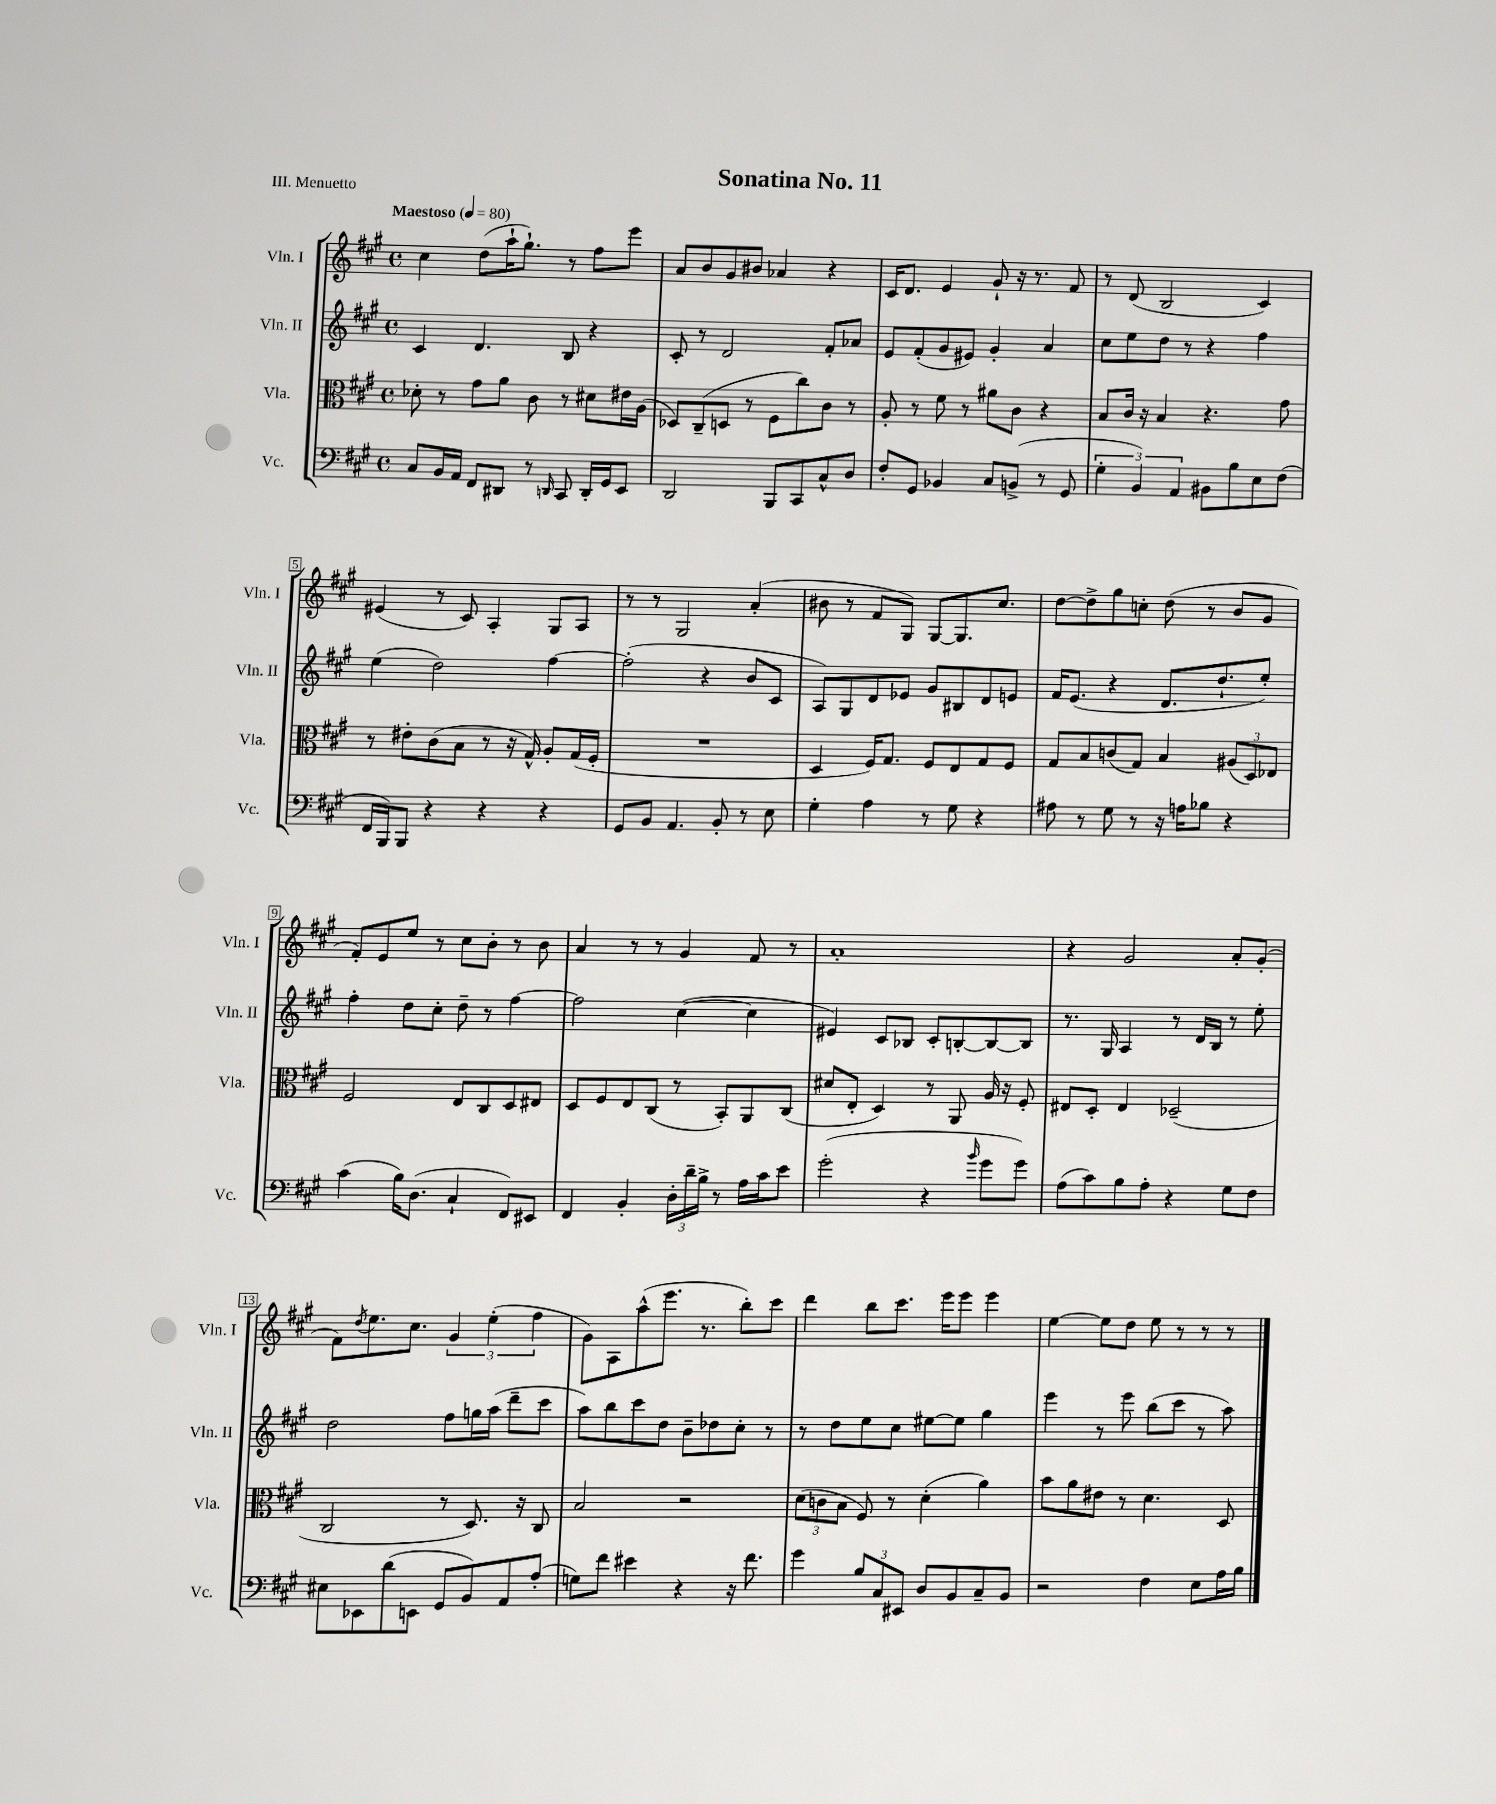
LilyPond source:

\header { title = "Sonatina No. 11" piece = "III. Menuetto" }
<<
\new StaffGroup <<
\new Staff = "s0" \with { instrumentName = "Vln. I" shortInstrumentName = "Vln. I" } {
    \clef treble \key a \major \defaultTimeSignature \time 4/4 \tempo "Maestoso" 4 = 80
    cis''4 d''8( a''16-! gis''8.-!) r8 fis''8 e'''8 |
    a'8 b'8 gis'8 bis'8 aes'4 r4 |
    cis'16 d'8. e'4 gis'8-! r16 r8. fis'8 |
    r8 d'8( b2 cis'4) |
    eis'4( r8 cis'8) a4-. gis8 a8 |
    r8 r8 gis2 a'4-.( |
    bis'8 r8 fis'8 gis8) gis8~ gis8. cis''8. |
    d''8~ d''8-> gis''8 c''8-. d''8( r8 b'8 gis'8 |
    fis'8-.) e'8 e''8 r8 cis''8 b'8-. r8 b'8 |
    a'4 r8 r8 gis'4 fis'8 r8 |
    a'1-. |
    r4 gis'2 a'8-. gis'8-.( |
    fis'8) \acciaccatura { d''8 } e''8. cis''8. \tuplet 3/2 { gis'4 e''4-.( fis''4 } |
    gis'8) a8 a''8-^( e'''8. r8. b''8-.) cis'''8 |
    d'''4 b''8 cis'''8. e'''16 e'''8 e'''4 |
    e''4~ e''8 d''8 e''8 r8 r8 r8 \bar "|." |
}
\new Staff = "s1" \with { instrumentName = "Vln. II" shortInstrumentName = "Vln. II" } {
    \clef treble \key a \major \defaultTimeSignature \time 4/4
    cis'4 d'4. b8 r4 |
    cis'8-. r8 d'2 fis'8-. aes'8 |
    e'8 fis'8-.( gis'8 eis'8) gis'4-. a'4 |
    cis''8 e''8 d''8 r8 r4 fis''4 |
    e''4( d''2) fis''4~ |
    fis''2-.( r4 b'8 cis'8 |
    a8) gis8 d'8 ees'8 gis'8 bis8 d'8 e'8 |
    fis'16 e'8.( r4 d'8. d''8.-! e''8-.) |
    fis''4-. d''8 cis''8-. d''8-- r8 fis''4~ |
    fis''2 cis''4~( cis''4 |
    eis'4) cis'8 bes8 cis'8-. b8~-. b8~ b8 |
    r8. gis16 a4 r8 d'16 b16 r8 e''8-. |
    d''2 fis''8 g''16 a''16( d'''8-- cis'''8 |
    a''8) b''8 cis'''8 d''8 b'8-- des''8 cis''8-. r8 |
    r8 d''8 e''8 cis''8 eis''8~ eis''8 gis''4 |
    e'''4 r8 e'''8 b''8( cis'''8 r8 a''8) \bar "|." |
}
\new Staff = "s2" \with { instrumentName = "Vla." shortInstrumentName = "Vla." } {
    \clef alto \key a \major \defaultTimeSignature \time 4/4
    des'8-. r8 gis'8 a'8 cis'8 r8 dis'8 eis'16 a16( |
    des8) cis8--( d8 r8 fis8 cis''8) cis'8 r8 |
    a8-. r8 fis'8 r8 ais'8 cis'8 r4 |
    b8 cis'16 r16 b4 r4. gis'8 |
    r8 eis'8-. cis'8( b8 r8 r16 gis16-^) a8-. gis16( fis16-. |
    R1 |
    d4 fis16) gis8. fis8 e8 gis8 fis8 |
    gis8 b8 c'8( gis8) b4 \tuplet 3/2 { ais8( d8) ees8 } |
    fis2 e8 cis8 d8 eis8 |
    d8 fis8 e8 cis8( r8 b,8-.) a,8 cis8( |
    dis'8 e8-. d4) r8 a,8 a16 r16 fis8-. |
    eis8 d8-. eis4 des2--( |
    cis2 r8 d8.) r16 cis8 |
    b2 r2 |
    \tuplet 3/2 { d'8( c'8 b8 } fis8) r8 d'4-.( a'4) |
    b'8 a'8 eis'8 r8 d'4. d8 \bar "|." |
}
\new Staff = "s3" \with { instrumentName = "Vc." shortInstrumentName = "Vc." } {
    \clef bass \key a \major \defaultTimeSignature \time 4/4
    cis8 b,16 a,16 fis,8 dis,8 r8 \grace { d,16 } cis,8 d,16-. gis,16 e,8 |
    d,2 b,,8 cis,8 cis8-^ d8 |
    fis8-. gis,8 bes,4 cis8 b,8->( r8 gis,8 |
    \tuplet 3/2 { gis4-. b,4) a,4 } bis,8 b8 e8 fis8( |
    fis,16 b,,16) b,,8 r4 r4 r4 |
    gis,8 b,8 a,4. b,8-. r8 e8 |
    gis4-. a4 r8 gis8 r4 |
    ais8 r8 gis8 r8 r16 a16 bes8 r4 |
    cis'4( b16) d8.( cis4-! fis,8) eis,8 |
    fis,4 b,4-. \tuplet 3/2 { d16-. d'16-- b16-> } r8 a16 cis'16 e'8 |
    gis'2-.( r4 \grace { b'16 } gis'8 gis'8) |
    a8( cis'8) b8 a8-. r4 gis8 fis8 |
    eis8 ees,8 d'8( e,8 gis,8 b,8) a,8 a8-.( |
    g8) fis'8 eis'4 r4 r16 fis'8. |
    gis'4 \tuplet 3/2 { b8 cis8 eis,8 } d8 b,8 cis8-- b,8 |
    r2 fis4 e8 a16 b16 \bar "|." |
}
>>
>>
\layout { \context { \Score \override BarNumber.stencil = #(make-stencil-boxer 0.1 0.3 ly:text-interface::print) } }
